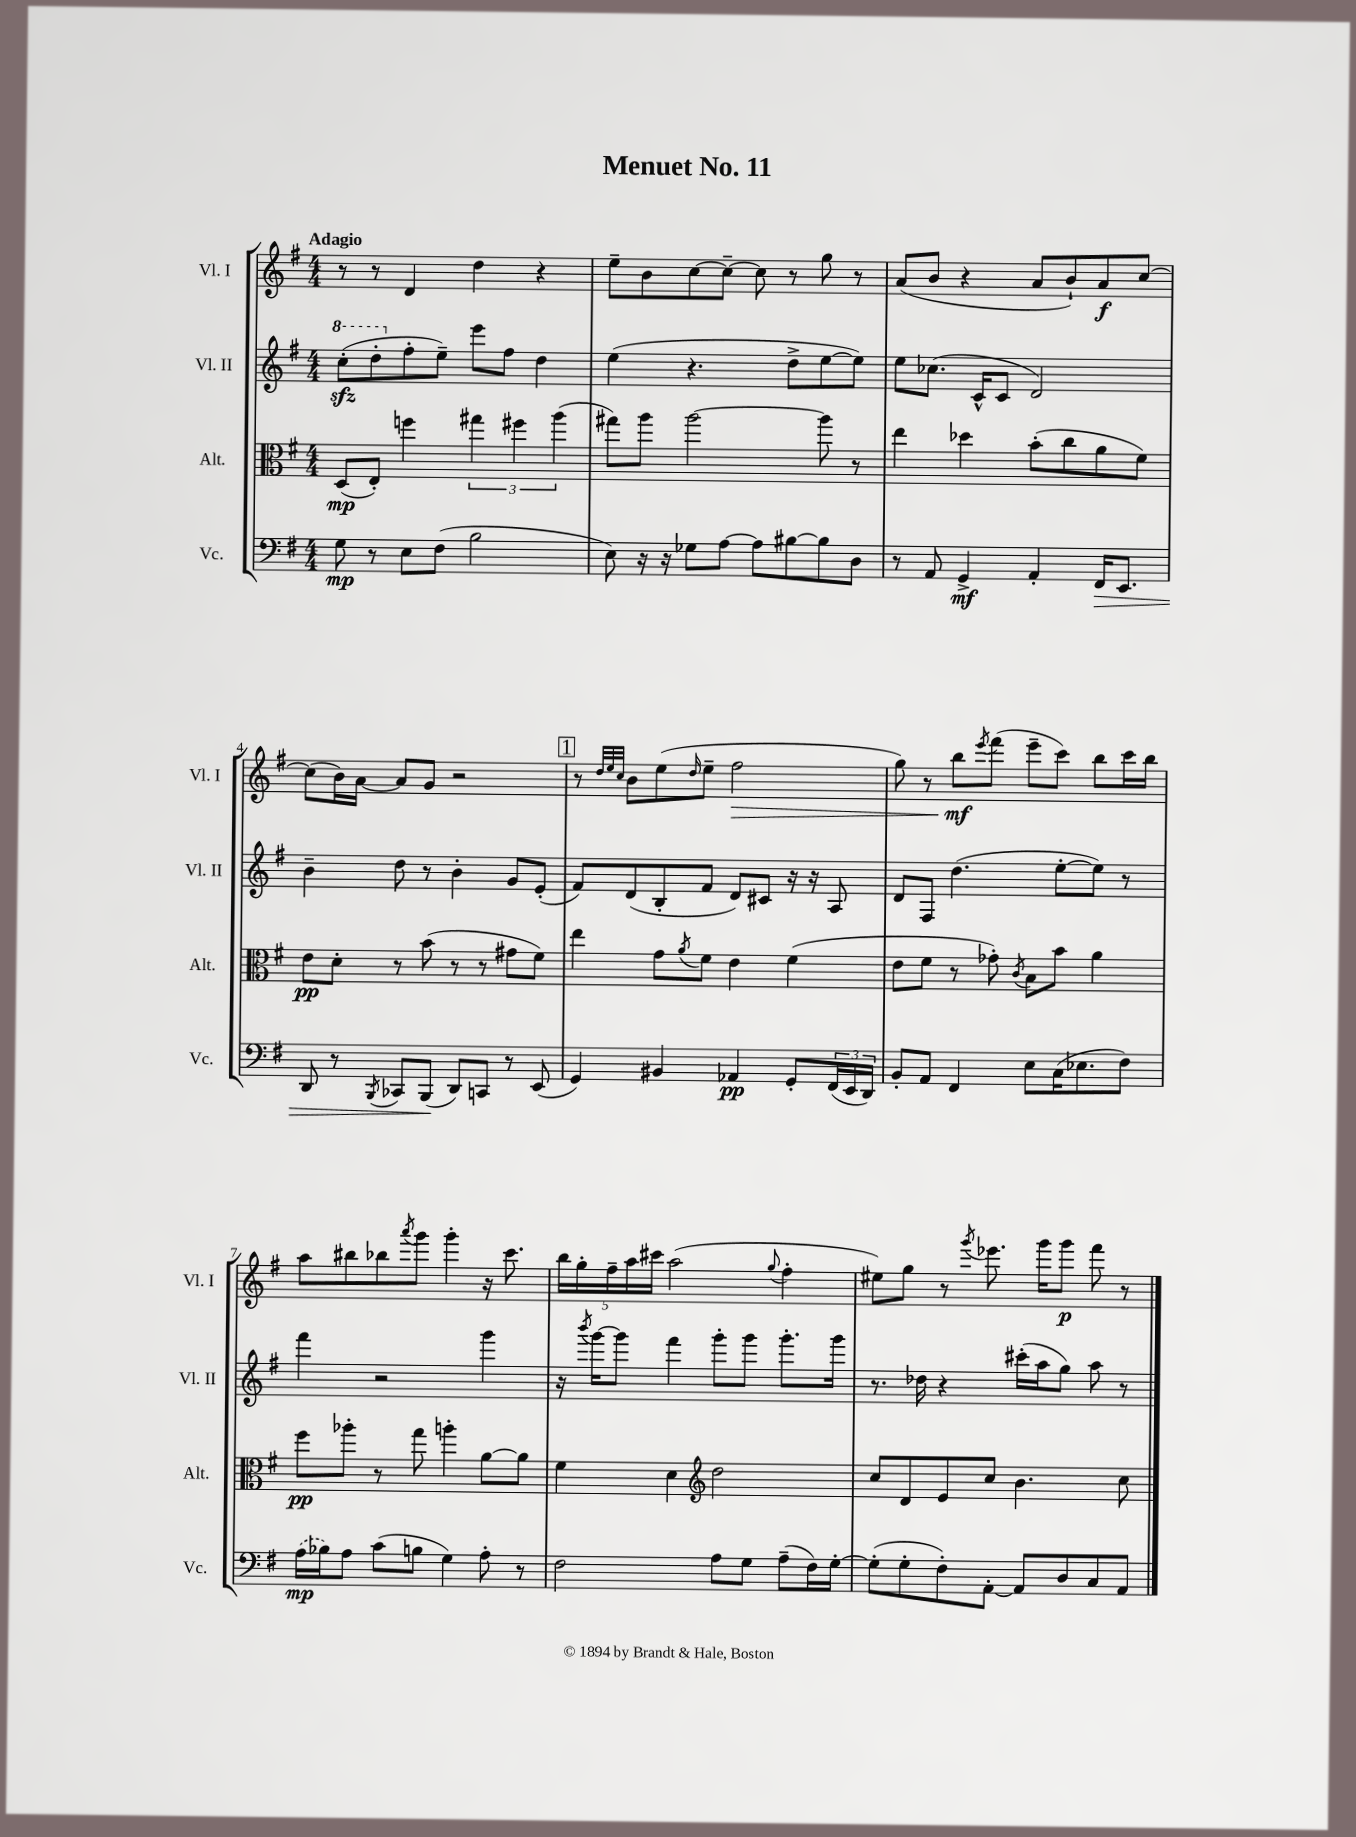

**kern	**dynam	**kern	**dynam	**kern	**kern	**dynam
*part4	*part4	*part3	*part3	*part2	*part1	*part1
*staff4	*staff4	*staff3	*staff3	*staff2	*staff1	*staff1
*I"Vc.	*	*I"Alt.	*	*I"Vl. II	*I"Vl. I	*
*I'Vc.	*	*I'Alt.	*	*I'Vl. II	*I'Vl. I	*
*clefF4	*	*clefC3	*	*clefG2	*clefG2	*
*k[f#]	*	*k[f#]	*	*k[f#]	*k[f#]	*
*M4/4	*	*M4/4	*	*M4/4	*M4/4	*
*	*	*	*	*8va	*	*
=1	=1	=1	=1	=1	=1	=1
!	!	!	!	!	!LO:TX:a:B:t=Adagio	!
8G\	mp	(8D/L	mp	(8ccczz'\L	8r	.
8r	.	8E'/J)	.	8ddd'\	8r	.
*	*	*	*	*X8va	*	*
8E\L	.	4ffn\	.	8ff#'\	4d/	.
(8F#\J	.	.	.	8ee~\J)	.	.
2B\	.	6gg#X\	.	8eee\L	4dd\	.
.	.	.	.	8ff#\J	.	.
.	.	6ff#X\	.	.	.	.
.	.	.	.	4dd\	4r	.
.	.	(6aa\	.	.	.	.
=2	=2	=2	=2	=2	=2	=2
8E\)	.	8gg#X\L)	.	(4ee\	8ee~\L	.
16r	.	8aa\J	.	.	8b\	.
16r	.	.	.	.	.	.
8G-X\L	.	[2aa\	.	4.r	[8cc\	.
[8A\J	.	.	.	.	8cc~\J_	.
8A\L]	.	.	.	.	8cc\]	.
[8B#X\	.	.	.	8dd^\L	8r	.
8B#\]	.	8aa\]	.	[8ee\	8gg\	.
8D\J	.	8r	.	8ee\J])	8r	.
=3	=3	=3	=3	=3	=3	=3
8r	.	4ee\	.	8ee\L	(8a/L	.
8AA/	.	.	.	(8.cc-X\J	8b/J	.
4GG^/	mf	4dd-X\	.	.	4r	.
.	.	.	.	16c^^/KL	.	.
.	.	.	.	8c/J	.	.
4AA'/	.	(8b'\L	.	2d/)	8a/L	.
.	.	8cc\	.	.	8b`/)	.
!	!LO:HP:b	!	!	!	!	!
16FF#/KL	>	8a\	.	.	8a/	f
8.EE/J	.	.	.	.	.	.
.	.	8f#\J)	.	.	[8cc/J	.
!!LO:LB:g=z
=4	=4	=4	=4	=4	=4	=4
8DD/	.	8e\L	pp	4b~\	(8cc\L]	.
8r	.	8d'\J	.	.	16b\L)	.
.	.	.	.	.	[16a\JJ	.
8qBBB/	.	.	.	.	.	.
8CC-X/L	.	8r	.	8dd\	8a/L]	.
(8BBB/J	.	(8b\	.	8r	8g/J	.
8DD/L)	]	8r	.	4b'\	2r	.
8CCn/J	.	8r	.	.	.	.
8r	.	8g#X\L	.	8g/L	.	.
(8EE/	.	8f#\J)	.	(8e'/J	.	.
!!LO:REH:place=s1:t=1
=5	=5	=5	=5	=5	=5	=5
4GG/)	.	4ee\	.	8f#/L)	8r	.
.	.	.	.	.	32qqdd/LLL	.
.	.	.	.	.	32qqee/	.
.	.	.	.	.	32qqcc/JJJ	.
.	.	.	.	(8d/	8b\L	.
4BB#X/	.	8g\L	.	8B'/	(8ee\	.
.	.	8qa/	.	.	16qqdd/	.
.	.	8f#\J	.	8f#/J	8ee~\J	.
!	!	!	!	!	!	!LO:HP:b
4AA-X/	pp	4e\	.	8d/L)	2ff#\	>
.	.	.	.	8c#X/J	.	.
8GG'/L	.	(4f#\	.	16r	.	.
.	.	.	.	16r	.	.
(24FF#/L	.	.	.	8A/	.	.
24EE/	.	.	.	.	.	.
24DD/JJ)	.	.	.	.	.	.
=6	=6	=6	=6	=6	=6	=6
8BB'/L	.	8e\L	.	8d/L	8gg\)	.
8AA/J	.	8f#\J	.	8F#/J	8r	.
4FF#/	.	8r	.	(4.dd\	8bb\L	mf
.	.	.	.	.	8qeee/	.
.	.	8g-X'\)	.	.	(8fff#\J	]
.	.	8qc/	.	.	.	.
8E\L	.	8B\L	.	.	8eee~\L	.
(16C\K	.	8b\J	.	[8ee'\L	8ccc\J)	.
8.E-X\	.	.	.	.	.	.
.	.	4a\	.	8ee\J])	8bb\L	.
8F#\J)	.	.	.	8r	16ccc\L	.
.	.	.	.	.	16bb\JJ	.
!!LO:LB:g=z
=7	=7	=7	=7	=7	=7	=7
(16A\LL	mp	8ff#\L	pp	4fff#\	8aa\L	.
16B-X\J)	.	.	.	.	.	.
8A\J	.	8aa-X'\J	.	.	8bb#X\	.
(8c\L	.	8r	.	2r	8bb-X\	.
.	.	.	.	.	8qaaa/	.
8Bn\J	.	8gg\	.	.	8ggg\J	.
4G\)	.	4aan'\	.	.	4ggg'\	.
8A'\	.	[8a\L	.	4ggg\	16r	.
.	.	.	.	.	8.ccc\	.
8r	.	8a\J]	.	.	.	.
=8	=8	=8	=8	=8	=8	=8
2F#\	.	4f#\	.	16r	20bb\LL	.
.	.	.	.	.	20gg'\	.
.	.	.	.	8qbbb/	.	.
.	.	.	.	[16ggg\KL	.	.
.	.	.	.	.	20ff#~\	.
.	.	.	.	8ggg\J]	.	.
.	.	.	.	.	20aa\	.
.	.	.	.	.	20ccc#X\JJ	.
.	.	4d\	.	4fff#\	(2aa\	.
*	*	*clefG2	*	*	*	*
8A\L	.	2dd\	.	8ggg'\L	.	.
8G\J	.	.	.	8ggg\J	.	.
.	.	.	.	.	8qqgg/	.
(8A~\L	.	.	.	8.ggg'\L	4ff#'\	.
16F#\L)	.	.	.	.	.	.
[16G'\JJ	.	.	.	16ggg\Jk	.	.
=9	=9	=9	=9	=9	=9	=9
(8G'\L]	.	8cc/L	.	8.r	8ee#X\L)	.
8G'\	.	8d/	.	.	8gg\J	.
.	.	.	.	16dd-X\	.	.
8F#'\)	.	8e/	.	4r	8r	.
.	.	.	.	.	8qggg/	.
[8AA'\J	.	8cc/J	.	.	8.eee-X\	.
8AA/L]	.	4.b\	.	(16ccc#X'\LL	.	.
.	.	.	.	16aa\J	16ggg\KL	.
8D/	.	.	.	8gg\J)	8ggg\J	p
8C/	.	.	.	8aa\	8fff#\	.
8AA/J	.	8cc\	.	8r	8r	.
==	==	==	==	==	==	==
*-	*-	*-	*-	*-	*-	*-
